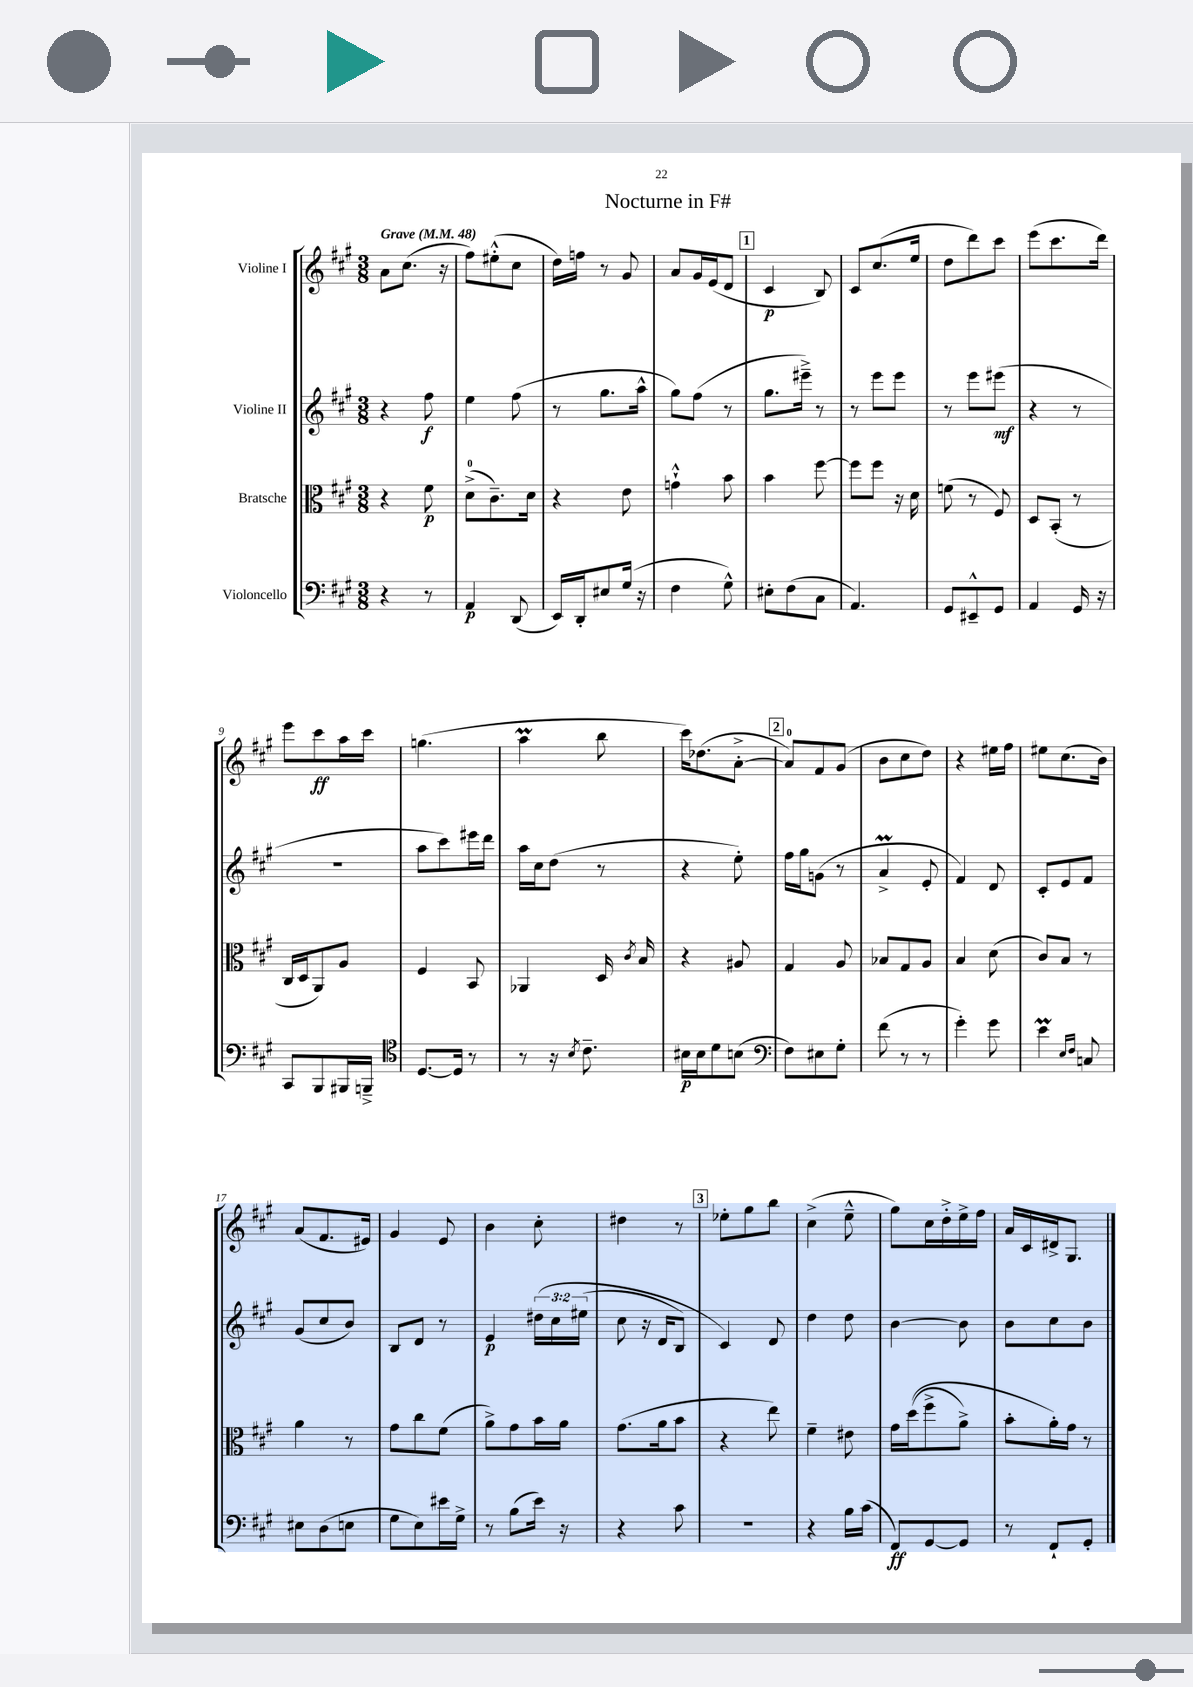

**kern	**dynam	**kern	**dynam	**kern	**dynam	**kern	**dynam
*part4	*part4	*part3	*part3	*part2	*part2	*part1	*part1
*staff4	*staff4	*staff3	*staff3	*staff2	*staff2	*staff1	*staff1
*I"Violoncello	*	*I"Bratsche	*	*I"Violine II	*	*I"Violine I	*
*clefF4	*	*clefC3	*	*clefG2	*	*clefG2	*
*k[f#c#g#]	*	*k[f#c#g#]	*	*k[f#c#g#]	*	*k[f#c#g#]	*
*M3/8	*	*M3/8	*	*M3/8	*	*M3/8	*
*MM48	*	*MM48	*	*MM48	*	*MM48	*
=1	=1	=1	=1	=1	=1	=1	=1
!	!	!	!	!	!	!LO:TX:a:B:t=Grave	!
4r	.	4r	.	4r	.	8a\L	.
.	.	.	.	.	.	(8.cc#\J	.
8r	.	8f#\	p	8ff#\	f	.	.
.	.	.	.	.	.	16r	.
=2	=2	=2	=2	=2	=2	=2	=2
4AA/	p	(8d^\L	.	4ee\	.	8ff#\L)	.
.	.	8.c#~\)	.	.	.	(8ee#X'^^\	.
(8DD/	.	.	.	(8ff#\	.	8cc#\J	.
.	.	16d\Jk	.	.	.	.	.
=3	=3	=3	=3	=3	=3	=3	=3
16EE/LL)	.	4r	.	8r	.	16dd\LL)	.
16DD'/J	.	.	.	.	.	16ffn\JJ	.
8E#X/	.	.	.	8.gg#\L	.	8r	.
(16G#/Jk	.	8e\	.	.	.	8g#/	.
16r	.	.	.	16aa^^\Jk	.	.	.
=4	=4	=4	=4	=4	=4	=4	=4
4F#\	.	4gn`^^\	.	8gg#\L)	.	8a/L	.
.	.	.	.	(8ff#\J	.	16g#/L	.
.	.	.	.	.	.	(16e/J	.
8G#^^\)	.	8b\	.	8r	.	8d/J	.
!!LO:REH:place=s1:t=1
=5	=5	=5	=5	=5	=5	=5	=5
8E#X'\L	.	4b\	.	8.gg#\L	.	4c#/	p
(8F#\	.	.	.	.	.	.	.
.	.	.	.	16eee#X~^\Jk)	.	.	.
8C#\J	.	[8ff#\	.	8r	.	8B/)	.
=6	=6	=6	=6	=6	=6	=6	=6
4.AA/)	.	8ff#\L]	.	8r	.	8c#/L	.
.	.	8ff#\J	.	8eee\L	.	(8.cc#/	.
.	.	16r	.	8eee\J	.	.	.
.	.	16d\	.	.	.	16ee/Jk	.
=7	=7	=7	=7	=7	=7	=7	=7
8GG#/L	.	(8fn\	.	8r	.	8dd\L	.
8EE#X~^^/	.	8r	.	8eee\L	.	8ddd\)	.
8GG#/J	.	8F#/)	.	(8eee#X\J	mf	8ccc#\J	.
=8	=8	=8	=8	=8	=8	=8	=8
4AA/	.	8D/L	.	4r	.	(8eee\L	.
.	.	(8BB'/J	.	.	.	8.ccc#\	.
16GG#/	.	8r	.	8r	.	.	.
16r	.	.	.	.	.	16ddd\Jk)	.
!!LO:LB:g=z
=9	=9	=9	=9	=9	=9	=9	=9
8CC#/L	.	16C#/LL	.	4.r	.	8eee\L	.
.	.	16D/J	.	.	.	.	.
8BBB/	.	8AA/)	.	.	.	8ccc#\	ff
16BBB#X/L	.	8A/J	.	.	.	16aa\L	.
16BBBn~^/JJ	.	.	.	.	.	16ccc#\JJ	.
=10	=10	=10	=10	=10	=10	=10	=10
*clefC4	*	*	*	*	*	*	*
[8.D/L	.	4F#/	.	8aa\L	.	(4.ggn\	.
.	.	.	.	8ccc#\)	.	.	.
16D/Jk]	.	.	.	.	.	.	.
8r	.	8BB/	.	16eee#X\L	.	.	.
.	.	.	.	16ddd\JJ	.	.	.
=11	=11	=11	=11	=11	=11	=11	=11
8r	.	4AA-X/	.	16aa\LL	.	4aaM\	.
.	.	.	.	16cc#\J	.	.	.
16r	.	.	.	(8dd\J	.	.	.
8qB/	.	.	.	.	.	.	.
8.c#~\	.	.	.	.	.	.	.
.	.	16D/	.	8r	.	8bb\	.
.	.	8qc#/	.	.	.	.	.
.	.	16B/	.	.	.	.	.
=12	=12	=12	=12	=12	=12	=12	=12
16B#X\LL	p	4r	.	4r	.	16ccc#\KL)	.
16B#\J	.	.	.	.	.	(8.dd-X\	.
8d\	.	.	.	.	.	.	.
(8Bn\J	.	8A#X/	.	8ee'\)	.	[8a'^\J	.
!!LO:REH:place=s1:t=2
=13	=13	=13	=13	=13	=13	=13	=13
*clefF4	*	*	*	*	*	*	*
8F#\L)	.	4G#/	.	16ff#\LL	.	8a/L])	.
.	.	.	.	16gg#\J	.	.	.
8E#X\	.	.	.	(8gn\J	.	8f#/	.
8G#'\J	.	8A/	.	8r	.	(8g#/J	.
=14	=14	=14	=14	=14	=14	=14	=14
(8f#\	.	8B-X/L	.	4aM^/	.	8b\L	.
8r	.	8G#/	.	.	.	8cc#\	.
8r	.	8A/J	.	8e'/	.	8dd\J)	.
=15	=15	=15	=15	=15	=15	=15	=15
4g#'\)	.	4B/	.	4f#/)	.	4r	.
8g#\	.	(8d\	.	8d/	.	16ee#X\LL	.
.	.	.	.	.	.	16ff#\JJ	.
=16	=16	=16	=16	=16	=16	=16	=16
4eM\	.	8c#/L)	.	8c#'/L	.	8ee#X\L	.
.	.	8B/J	.	8e/	.	(8.cc#\	.
16qqE/LL	.	.	.	.	.	.	.
16qqF#/JJ	.	.	.	.	.	.	.
8Cn/	.	8r	.	8f#/J	.	.	.
.	.	.	.	.	.	16b\Jk)	.
!!LO:LB:g=z
=17	=17	=17	=17	=17	=17	=17	=17
8E#X\L	.	4a\	.	(8g#/L	.	(8a/L	.
(8D\	.	.	.	8cc#/	.	8.f#/	.
8En\J	.	8r	.	8b/J)	.	.	.
.	.	.	.	.	.	16e#X/Jk)	.
=18	=18	=18	=18	=18	=18	=18	=18
8G#\L	.	8g#\L	.	8B/L	.	4g#/	.
8E\)	.	8cc#\	.	8d/J	.	.	.
16e#X\L	.	(8f#\J	.	8r	.	8e/	.
16G#^\JJ	.	.	.	.	.	.	.
=19	=19	=19	=19	=19	=19	=19	=19
8r	.	8a^\L)	.	4e/	p	4b\	.
(8B\L	.	8g#\	.	.	.	.	.
16e\Jk)	.	16b\L	.	(24dd#X\LL	.	8cc#'\	.
.	.	.	.	24cc#\	.	.	.
16r	.	16a\JJ	.	.	.	.	.
.	.	.	.	(24ee#X\JJ	.	.	.
=20	=20	=20	=20	=20	=20	=20	=20
4r	.	(8.g#\L	.	8cc#\	.	4dd#X\	.
.	.	.	.	16r	.	.	.
.	.	16a\k	.	16d/KL	.	.	.
8c#\	.	8b\J	.	8B/J)	.	8r	.
!!LO:REH:place=s1:t=3
=21	=21	=21	=21	=21	=21	=21	=21
4.r	.	4r	.	4c#/)	.	8ee-X'\L	.
.	.	.	.	.	.	8gg#\	.
.	.	8ee\)	.	8d/	.	8bb\J	.
=22	=22	=22	=22	=22	=22	=22	=22
4r	.	4f#~\	.	4dd\	.	(4cc#^\	.
16B\LL	.	8e#X\	.	8dd\	.	8ee~^^\	.
(16c#\JJ	.	.	.	.	.	.	.
=23	=23	=23	=23	=23	=23	=23	=23
8FF#/L)	ff	16g#\LL	.	[4b\	.	8gg#\L)	.
.	.	((16dd\J	.	.	.	.	.
[8GG#/	.	8ff#^\	.	.	.	16cc#\L	.
.	.	.	.	.	.	16dd'^\	.
8GG#/J]	.	8a^\J)	.	8b\]	.	16ee^\	.
.	.	.	.	.	.	16ff#\JJ	.
=24	=24	=24	=24	=24	=24	=24	=24
8r	.	8b'\L	.	8b\L	.	16a/LL	.
.	.	.	.	.	.	16c#/	.
8FF#`/L	.	16a'\L)	.	8cc#\	.	16d#X^/J	.
.	.	16g#\JJ	.	.	.	8.G#/J	.
8GG#'/J	.	8r	.	8b\J	.	.	.
==	==	==	==	==	==	==	==
*-	*-	*-	*-	*-	*-	*-	*-
